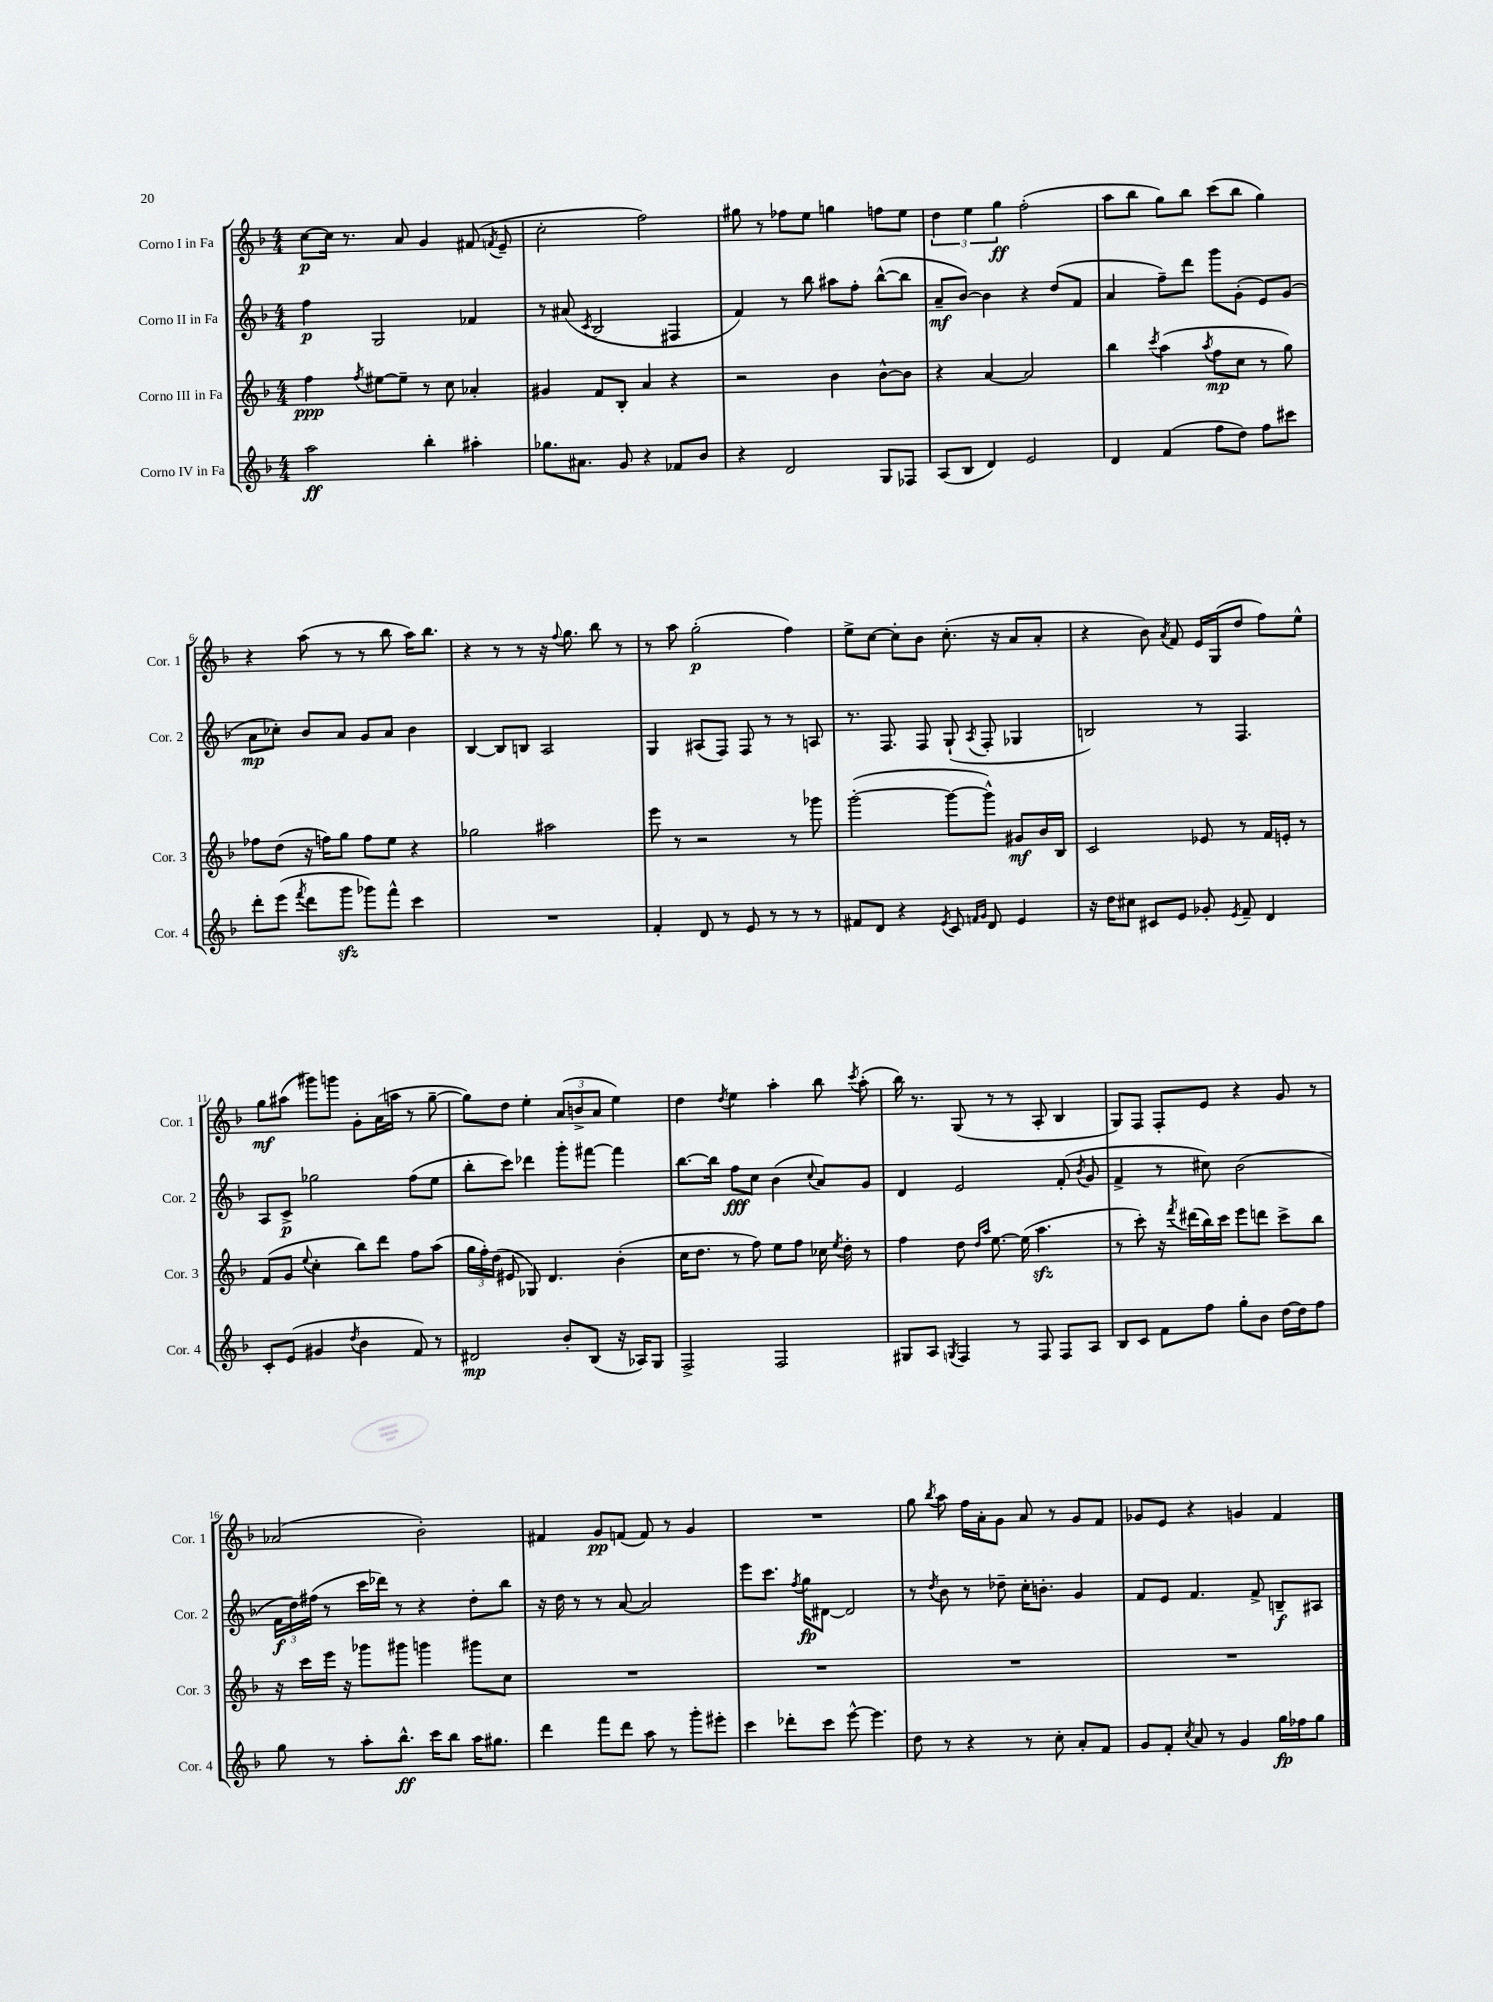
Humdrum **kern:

**kern	**kern	**kern	**kern
*staff4	*staff3	*staff2	*staff1
*clefG2	*clefG2	*clefG2	*clefG2
*k[b-]	*k[b-]	*k[b-]	*k[b-]
*M4/4	*M4/4	*M4/4	*M4/4
2aa	4ff	4ff	[8cc
.	.	.	16cc]
.	.	.	8.r
.	8qff	.	.
.	[8ee#	2G	.
.	8ee#~]	.	8a
4bb-'	8r	.	4g
.	8cc	.	.
4aa#'	4a-'	4f-	(8f#
.	.	.	8qf
.	.	.	8e~
=	=	=	=
8.gg-	4g#	8r	2cc'
.	.	(8a#	.
8.a#	.	.	.
.	.	8qc	.
.	8f	2B-	.
8g	8B-'	.	.
4r	4a	.	2ff)
8f-	4r	4F#	.
8b-	.	.	.
=	=	=	=
4r	2r	4f)	8gg#
.	.	.	8r
2d	.	8r	8ff-
.	.	8bb-	8ee
.	4b-	8aa#	4gg
.	.	8ff'	.
8G	[8b-^^	([8bb-^^	8ff
8F-	8b-]	8bb-]	8ee
=	=	=	=
(8A	4r	8a~	6dd
8B-	.	[8b-)	.
.	.	.	6ee
4d)	[4a	4b-]	.
.	.	.	6gg
2e	2a]	4r	(2ff'
.	.	(8dd	.
.	.	8f	.
=	=	=	=
4d	4bb-	4a	8aa
.	.	.	8bb-
.	8qccc	.	.
(4f	(4aa	8ff~)	8gg)
.	.	8ddd	8bb-
.	8qaa	.	.
8ff	8ff	8ggg	(8ccc
8dd)	8cc	(8g'	8bb-
8ff	8r	8e)	4gg)
8ccc#	8gg)	(8g	.
=	=	=	=
8ddd'	8ff-	8a	4r
(8eee	(8dd	8cc-')	.
8qfff	.	.	.
8ddd	16r	8b-	(8aa
.	16ff)	.	.
8ggg	8gg	8a	8r
8ggg-)	8ff	8g	8r
8fff^^	8ee	8a	8bb-
4ccc	4r	4b-	16aa)
.	.	.	8.bb-
=	=	=	=
1r	2gg-	[4B-	4r
.	.	8B-]	8r
.	.	8B	8r
.	2aa#	2A	16r
.	.	.	8qqff
.	.	.	8.gg
.	.	.	8bb-
.	.	.	8r
=	=	=	=
4f'	8eee	4G	8r
.	8r	.	8aa
8d	2r	(8A#	(2gg'
8r	.	8F)	.
8e	.	8F	.
8r	.	8r	.
8r	8r	8r	4ff)
8r	8ggg-	8A	.
=	=	=	=
8f#	([2ggg'	8.r	8ee^
8d	.	.	[8cc
.	.	8.F	.
4r	.	.	8cc']
.	.	8F	8b-
8qe	.	.	.
8c	8ggg_	(8G`	(8.cc'
16qqf	.	.	.
16qqg	.	8qA	.
8d	8ggg^^])	8F'	.
.	.	.	16r
4e	8g#	4G-	8a
.	16b-	.	8a'
.	16B-	.	.
=	=	=	=
16r	2c	2B)	4r
16dd	.	.	.
8cc#	.	.	.
8c#	.	.	8b-)
.	.	.	8qa
8e	.	.	8f
8g-'	8e-	8r	16e
.	.	.	(16G
8qe	.	.	.
8f~	8r	4.F	8dd
4d	16f	.	8ff)
.	16e'	.	.
.	8r	.	8ee^^
=	=	=	=
8c'	(8f	8A	8gg
(8e	8g	8c^	(8aa#
.	8qqee	.	.
4g#	4cc'	2gg-	8ggg#)
.	.	.	8ggg
8qdd	.	.	.
4b-	8bb-)	.	8g'
.	8ddd	.	(16a
.	.	.	16aa
8f)	8ff	(8ff	8r
8r	(8aa	8ee	[8gg~
=	=	=	=
2d#	24gg	8bb-'	8gg])
.	24ff')	.	.
.	(24dd	.	.
.	8e#	8ccc)	8dd
.	8G-)	4ddd-	4ee'
.	4.d	.	.
8b-'	.	8ggg'	(12a
.	.	.	12b^
(8B-	.	[8fff#	.
.	.	.	12a
16r	(4b-'	4fff#]	4ee)
16A-)	.	.	.
8G	.	.	.
=	=	=	=
2F^	16cc	[8.bb-	4dd
.	8.dd	.	.
.	.	16bb-]	.
.	.	.	8qdd
.	8r	8ff	4ee
.	8ff)	8cc	.
2F	8ee	(4b-	4aa'
.	8ff	.	.
.	.	8qqcc	.
.	16cc-	8a)	8bb-
.	8qee	.	.
.	16dd'	.	.
.	.	.	8qccc
.	8r	8g	(8aa'
=	=	=	=
8G#	4ff	4d	16bb-)
.	.	.	8.r
8A	.	.	.
8qG	.	.	.
4F	8dd	2e	(8G
.	16qqdd	.	.
.	16qqaa	.	.
.	[8.ee	.	8r
8r	.	.	8r
.	(16ee]	.	.
8F	4.aa	.	8A'
8F	.	(8f'	4B-
.	.	8qb-	.
8A	.	8g	.
=	=	=	=
8B-	8r	4f^	8G)
8c	8ccc')	.	8F
8f	16r	8r	8F'
.	8qfff	.	.
.	(16ddd#	.	.
8ff	16bb-)	8cc#)	8e
.	16ccc	.	.
8gg'	8eee	(2b-	4r
8b-	8ddd	.	.
[16dd	8ccc^	.	8g
16dd]	.	.	.
8ff	8bb-	.	8r
=	=	=	=
8gg	16r	24f	(2a-
.	.	24dd)	.
.	16ccc	.	.
.	.	(24ff#	.
8r	16eee	8r	.
.	16r	.	.
8aa'	8ggg-	16ccc	.
.	.	16ddd-)	.
8.bb-^^	8ggg#	8r	.
.	4ggg	4r	2b-')
16ccc	.	.	.
8bb-	.	.	.
16aa	8ggg#	8dd'	.
8.gg#	.	.	.
.	8cc	8bb-	.
=	=	=	=
4ddd	1r	16r	4f#
.	.	16dd	.
.	.	8r	.
8fff	.	8r	8g
8ddd	.	[8a	(8f
8aa	.	2a]	8f)
8r	.	.	8r
8ggg'	.	.	4g
8eee#'	.	.	.
=	=	=	=
4ccc	1r	8eee	1r
.	.	8.ccc	.
8ddd-'	.	.	.
.	.	8qff	.
.	.	16gg	.
8ccc	.	[8d#	.
[8eee^^	.	2d#]	.
4.eee]	.	.	.
=	=	=	=
8dd	1r	8r	8gg
.	.	8qdd	8qbb-
8r	.	8b-	8aa
4r	.	8r	16ff
.	.	.	16a'
.	.	8dd-~	8g
8r	.	16cc'	8a
.	.	8.b'	.
8cc'	.	.	8r
8a'	.	4g	8g
8f	.	.	8f
=	=	=	=
8g	1r	8f	8g-
8f'	.	8e	8e
8qcc	.	.	.
8a	.	4.f	4r
8r	.	.	.
4g	.	.	4g
.	.	8f^	.
16gg	.	8B~	4f
16ff-	.	.	.
8gg	.	8A#	.
==	==	==	==
*-	*-	*-	*-
